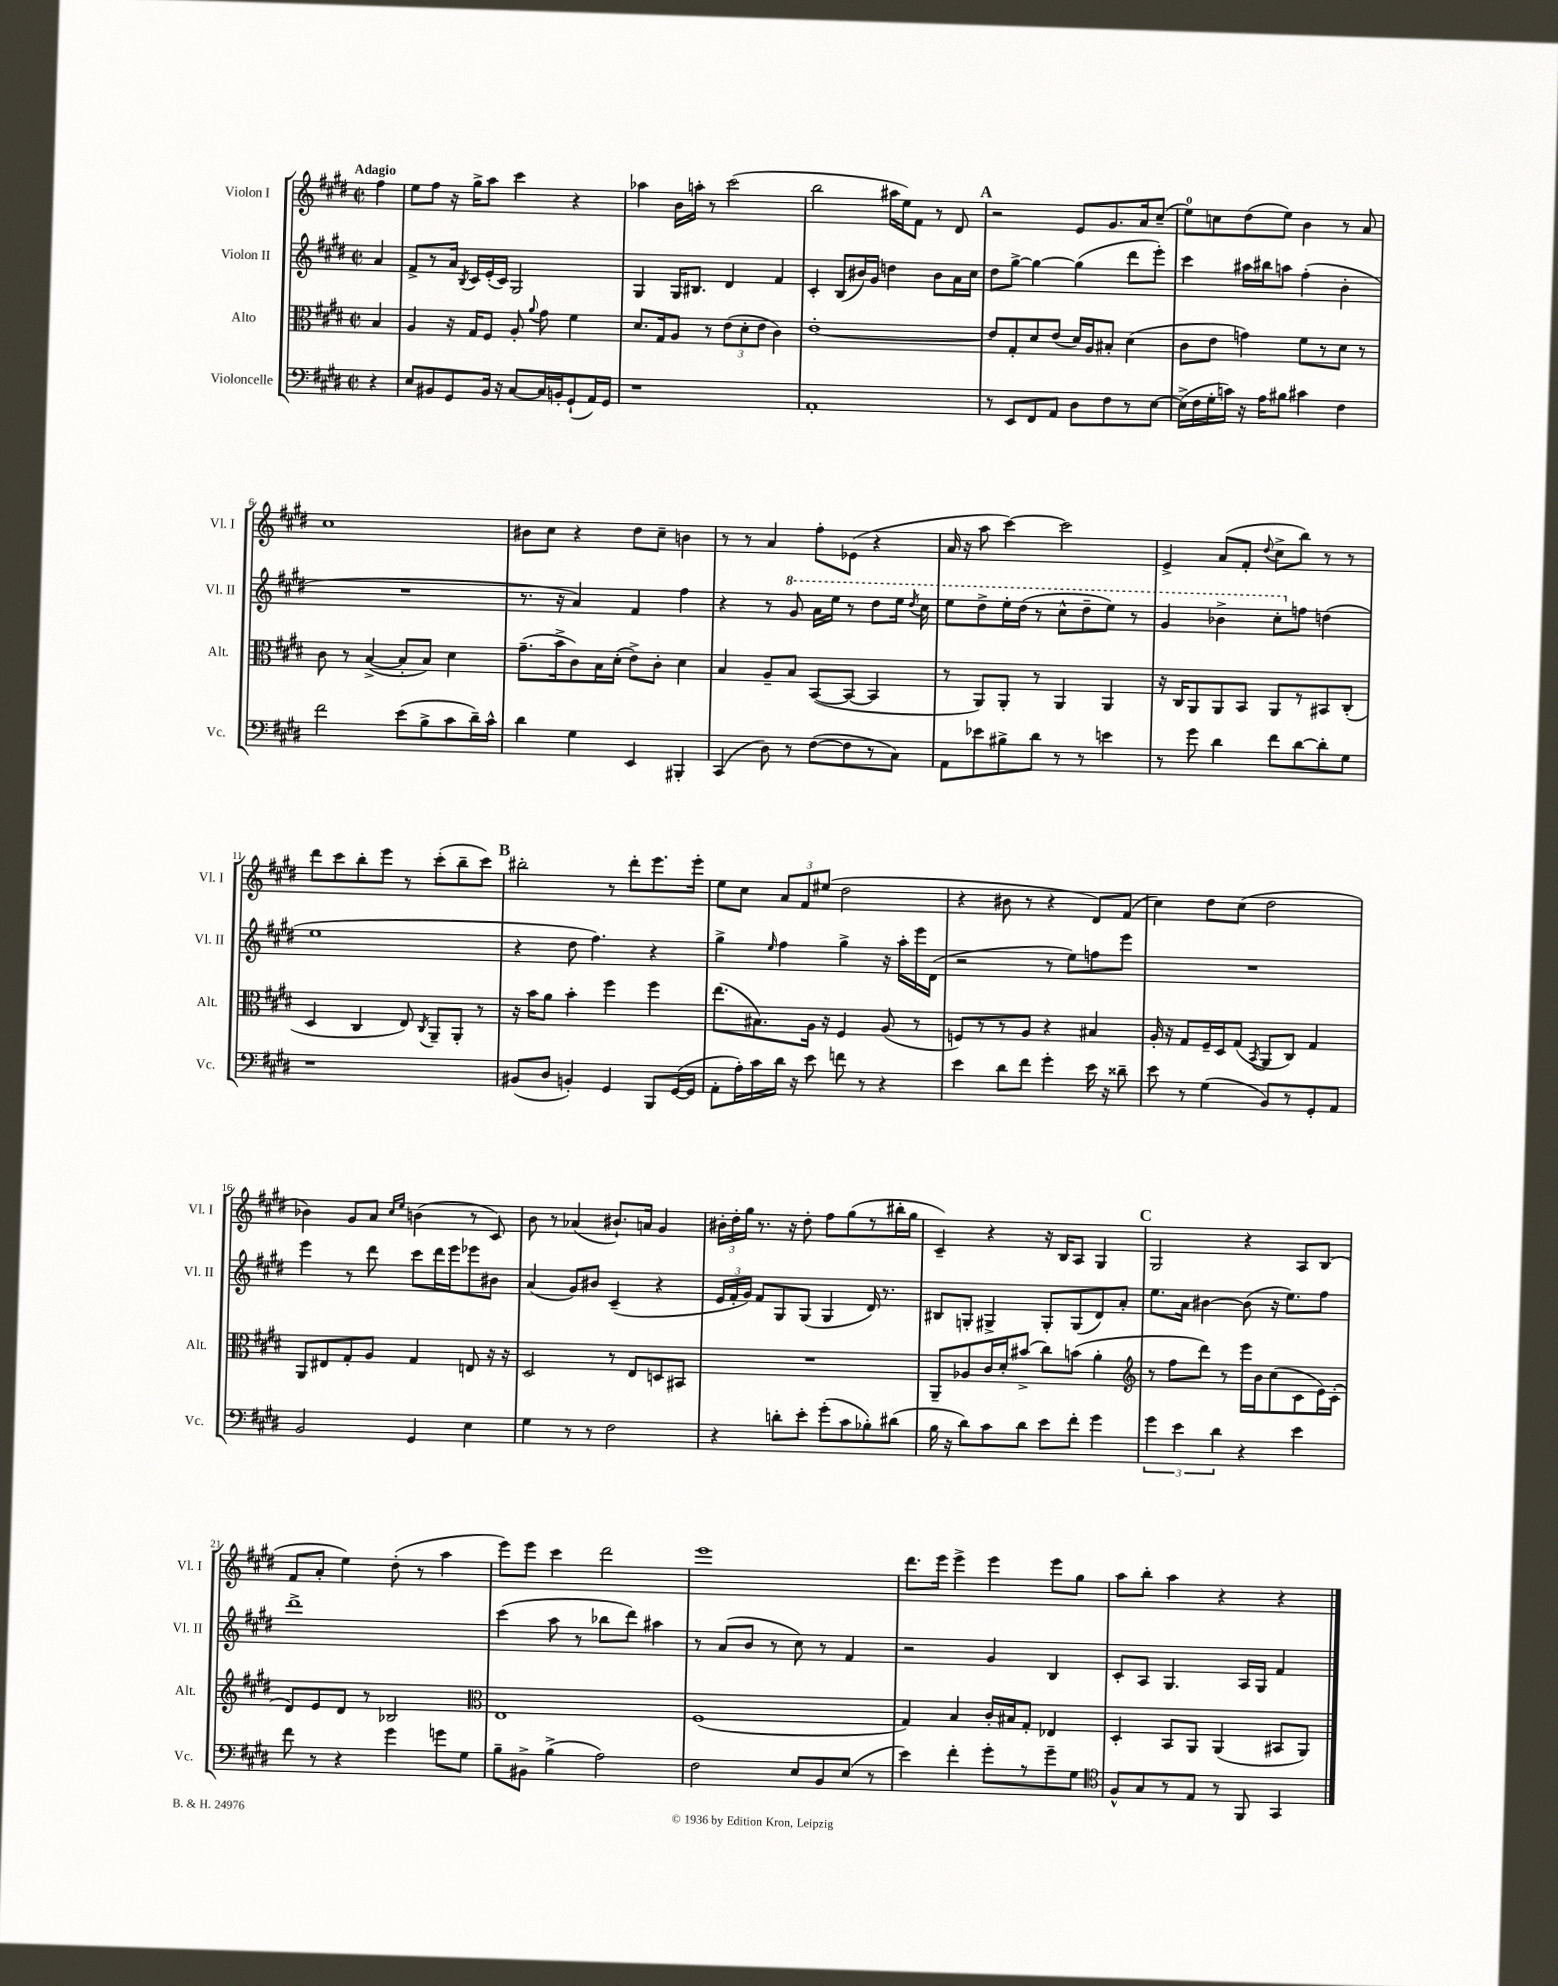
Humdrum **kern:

**kern	**kern	**kern	**kern
*part4	*part3	*part2	*part1
*staff4	*staff3	*staff2	*staff1
*I"Violoncelle	*I"Alto	*I"Violon II	*I"Violon I
*I'Vc.	*I'Alt.	*I'Vl. II	*I'Vl. I
*clefF4	*clefC3	*clefG2	*clefG2
*k[f#c#g#d#]	*k[f#c#g#d#]	*k[f#c#g#d#]	*k[f#c#g#d#]
*M2/2	*M2/2	*M2/2	*M2/2
*met(c|)	*met(c|)	*met(c|)	*met(c|)
=	=	=	=
!	!	!	!LO:TX:a:B:t=Adagio
4r	4B/	4a/	4ff#\
=1	=1	=1	=1
8E/L	4A/	8f#^/L	8ee\L
8BB#X/	.	8r	8ff#\J
8GG#/	16r	16a/Jk	16r
.	.	8qB/	.
.	16G#/KL	16c#/LL	16gg#^\KL
16BB#/Jk	8F#/J	(16e'/	8aa\J
16r	.	16c#/JJ)	.
[8C#/L	8A'/	2G#/	4ccc#\
.	8qqa/	.	.
16C#/L]	8g#\	.	.
16BBn'/J	.	.	.
(8GG#`/	4f#\	.	4r
16AA/L)	.	.	.
16GG#/JJ	.	.	.
=2	=2	=2	=2
1r	8.d#/L	4G#/	4aa-X\
.	16G#/k	.	.
.	8A/J	16G#/KL	16b\LL
.	.	8.B#X/J	16aan'\JJ
.	8r	.	8r
.	(12e\L	4d#/	(2ccc#\
.	12d#'\	.	.
.	12e\J	.	.
.	4c#\)	4f#/	.
=3	=3	=3	=3
1AA'	[1e'	4c#'/	2bb\
.	.	(8B/L	.
.	.	16b#X/L)	.
.	.	16g#/JJ	.
.	.	4ddn\	16aa#X\LL
.	.	.	16ee\J)
.	.	.	8f#\J
.	.	8b#\L	8r
.	.	16a\L	8d#/
.	.	16cc#\JJ	.
!!LO:REH:place=s1:t=A
=4	=4	=4	=4
8r	8e/L]	8dd#\L	2r
8EE/L	8G#'/	[8gg#^\J	.
8FF#/	8d#/	4gg#\_	.
8AA/J	(8e/J	.	.
8D#\L	16d#/LL)	(4gg#\]	8e/L
.	16A/J	.	.
8F#\	8B#X'/J	.	8.g#/
8r	(4d#\	8ddd#\L	.
.	.	.	16a/k
[8E\J	.	8eee'\J)	(8cc#~/J
=5	=5	=5	=5
(16E^\LL]	8c#\L	4ccc#\	8ee\L)
16F#\	.	.	.
16G#'\	8e\J	.	8ccn\
16cn\JJ)	.	.	.
16r	4gn\)	16aa#X\LL	(8dd#\
16A\KL	.	16bb#X\J	.
8B#X\J	.	8aan\J	8ee\J)
4c#X\	8f#\L	(4ff#'\	4b\
.	8r	.	.
4F#\	8d#\J	4b'\	8r
.	8r	.	8a/
!!LO:LB:g=z
=6	=6	=6	=6
2f#\	8c#\	1r	1cc#
.	8r	.	.
.	([4B^/	.	.
(8e\L	8B'/L]	.	.
8B^\	8B/J)	.	.
8c#\	4d#\	.	.
16d#~\L)	.	.	.
16c#^^\JJ	.	.	.
=7	=7	=7	=7
4d#\	(8.g#~\L	8.r	8b#X\L
.	.	.	8cc#\J
.	16b^\k	16r	.
4G#\	8c#\)	4a/)	4r
.	16B\L	.	.
.	(16d#'\JJ	.	.
4EE/	8e^\L)	4f#/	8dd#\L
.	8c#'\J	.	8cc#~\J
4BBB#X'/	4d#\	4ff#\	4bn\
=8	=8	=8	=8
(4CC#/	4B/	4r	8r
.	.	.	8r
8D#\)	8A~/L	8r	4a/
*	*	*8va	*
8r	8B/J	8gg#/	.
([8F#\L	([8BB/L	16aa\LL	8ff#'\L
.	.	16eee\JJ	.
8F#\]	8BB/J_	8r	(8e-X\J
8r	4BB/]	8ddd#\L	4r
8C#\J)	.	16eee\Jk	.
.	.	8qddd#/	.
.	.	16ccc#\	.
=9	=9	=9	=9
8AA\L	8r	8eee\L	16a/
.	.	.	16r
8e-X\	8AA/L)	8ddd#^\	8aa\
8B#X^\	8AA'/J	16eee'\L	[4ccc#\)
.	.	(16ddd#\JJ	.
8d#\J	8r	8r	.
8r	4AA/	8ccc#^^\L	2ccc#\]
8r	.	8ddd#~\	.
4en\	4AA/	8eee\J)	.
.	.	8r	.
=10	=10	=10	=10
8r	16r	4gg#/	4e^/
.	16C#/KL	.	.
8g#\	8AA/	.	.
4d#\	8AA/	4bb-X^\	(8a/L
.	8BB/J	.	8f#'/J
.	.	.	8qqdd#/
8f#\L	8AA/L	8ccc#'\L	8cc#^\L
*	*	*X8va	*
[8d#\	8r	8ffn\J	8bb\J)
8d#'\]	8BB#X/	(4ddn\	8r
8G#\J	(8C#'/J	.	8r
!!LO:LB:g=z
=11	=11	=11	=11
1r	4D#/	1ee	8ddd#\L
.	.	.	8ccc#\
.	4C#/	.	8bb'\
.	.	.	8eee\J
.	8E/)	.	8r
.	8qC#/	.	.
.	8AA~/L	.	(8ccc#'\L
.	8AA'/J	.	8bb~\
.	8r	.	8ccc#\J)
!!LO:REH:place=s1:t=B
=12	=12	=12	=12
(8BB#X/L	16r	4r	2bb#X'\
.	16b\KL	.	.
8D#/J	8a\J	.	.
4BBn'/)	4b'\	8dd#\	.
.	.	4.ff#\)	.
4GG#/	4ff#\	.	8r
.	.	.	8ddd#'\L
8BBB/L	4ff#\	4r	8.eee\
([16GG#/L	.	.	.
16GG#/JJ]	.	.	16eee'\Jk
=13	=13	=13	=13
8AA'\L	(8.ee\L	4gg#^\	8ee\L
16A'\L)	.	.	8cc#\J
16c#\	8.B#X\)	.	.
.	.	16qqee/	.
16d#\JJ	.	4ff#\	12a/L
16r	.	.	.
.	.	.	12f#/
8e\	16A\Jk	.	.
.	.	.	(12ee#X/J
.	16r	.	.
8fn\	4F#/	4gg#^\	2dd#\
8r	.	.	.
4r	(8A/	16r	.
.	.	16aa'\LL	.
.	8r	16eee\	.
.	.	(16d#\JJ	.
=14	=14	=14	=14
4e\	8Fn/L)	2r	4r
.	8r	.	.
8d#\L	8r	.	8b#X\
8f#\J	8A/J	.	8r
4g#'\	4r	8r	4r
.	.	8ee\L)	.
16e\	4B#X/	8ffn\	8d#/L)
16r	.	.	.
8d##X~\	.	8eee\J	(8f#/J
=15	=15	=15	=15
8e\	16A'/	1r	4cc#\)
.	16r	.	.
8r	8G#/L	.	.
(4G#\	16F#~/L	.	8dd#\L
.	16D#/J	.	.
.	(8G#/J	.	(8cc#\J
.	8qBB/	.	.
8BB/L)	8AA/L	.	2dd#\
8r	8C#/J)	.	.
8GG#'/	4G#/	.	.
8AA/J	.	.	.
!!LO:LB:g=z
=16	=16	=16	=16
2BB/	8AA/L	4eee\	4b-X\)
.	8E#X/	.	.
.	8G#'/	8r	8g#/L
.	8A/J	8ddd#\	8a/J
.	.	.	16qqcc#/LL
.	.	.	16qqee/JJ
4GG#/	4G#/	8ccc#\L	(4bn\
.	.	16ddd#\L	.
.	.	16eee\J	.
4E\	8En/	8eee-X\	8r
.	16r	8b#X\J	8c#/)
.	16r	.	.
=17	=17	=17	=17
4G#\	2D#/	(4a/	8b\
.	.	.	8r
8r	.	8g#/L)	(4a-X/
8r	.	8b#X/J	.
2F#\	8r	(4c#~/	8.b#X`/L)
.	8E/L	.	.
.	.	.	16an/Jk
.	8Dn/	4r	4g#/
.	8BB#X/J	.	.
=18	=18	=18	=18
4r	1r	24e/LL	24b#X'\LL
.	.	24f#'/	24dd#'\
.	.	24g#/JJ)	24gg#\JJ
.	.	8f#/L	8.r
8dn'\L	.	8G#/	.
.	.	.	16r
8e'\J	.	(8G#/J	8dd#'\
(8g#'\L	.	4G#/	8ff#\L
8c#\	.	.	(8gg#\
8B-X'\)	.	16d#/)	8r
.	.	8.r	.
(8d#X\J	.	.	16bb#X'\L
.	.	.	16gg#\JJ
=19	=19	=19	=19
16B\	8AA~/L	8B#X/L	4c#~/)
16r	.	.	.
8d#\L)	8A-X/	8Gn'/J	.
8c#\	16c#/L	4G#X^/	4r
.	16d#'/J	.	.
8d#\J	(8b#X^/J	.	.
8e\L	8cc#\L)	8G#'/L	16r
.	.	.	16B/KL
8f#'\J	(8bn\J	(8G#/	8A/J
4g#\	4a'\	8d#/)	4G#/
.	.	8a'/J	.
!!LO:REH:place=s1:t=C
=20	=20	=20	=20
*	*clefG2	*	*
6g#\	8r	8.ee\L	2G#/
.	8ff#\L	.	.
6e\	.	.	.
.	.	16a\Jk	.
.	8ddd#\J)	[4b#X\	.
6d#\	.	.	.
.	8r	.	.
4r	16eee\LL	(8b#\]	4r
.	16b\J	.	.
.	(8cc#\	16r	.
.	.	8.ee\L)	.
4e\	8c#\	.	8A/L
.	16e\L)	8ff#\J	(8B/J
.	(16c#'\JJ	.	.
!!LO:LB:g=z
=21	=21	=21	=21
8f#\	8d#/L)	1ddd#^	8f#/L
8r	8e/	.	8a'/J
4r	8d#/J	.	4ee\)
.	8r	.	.
4g#\	2B-X/	.	(8dd#'\
.	.	.	8r
8gn\L	.	.	4aa\
8G#\J	.	.	.
=22	=22	=22	=22
*	*clefC3	*	*
8B~\L	1E	(4ccc#\	8eee\L)
8BB#X^\J	.	.	8eee\J
(4B^\	.	8aa\	4ccc#\
.	.	8r	.
2A\)	.	8bb-X\L	2ddd#\
.	.	8ddd#\J)	.
.	.	4aa#X\	.
=23	=23	=23	=23
2F#\	(1F#	8r	1eee
.	.	(8a/L	.
.	.	8b/J	.
.	.	8r	.
8E/L	.	8cc#\)	.
8BB/	.	8r	.
(8E/J	.	4f#/	.
8r	.	.	.
=24	=24	=24	=24
4e\)	4G#/)	2r	8.ddd#\L
.	.	.	16eee\Jk
4f#'\	4B/	.	4eee^\
8g#'\L	16c#'/LL	4g#/	4eee\
.	16B#X/J	.	.
8r	8G#'/J	.	.
8g#~\	4E-X/	4B/	8eee\L
8G#\J	.	.	8gg#\J
=25	=25	=25	=25
*clefC4	*	*	*
8F#^^/L	4D#'/	8c#'/L	8aa\L
8G#/	.	8A/J	8bb'\J
8r	8BB/L	4.G#/	4aa\
8E/J	8AA/J	.	.
8r	(4AA/	.	4r
8FF#/	.	16A/LL	.
.	.	16G#/JJ	.
4GG#/	8BB#X/L	4f#/	4r
.	8AA/J)	.	.
==	==	==	==
*-	*-	*-	*-
